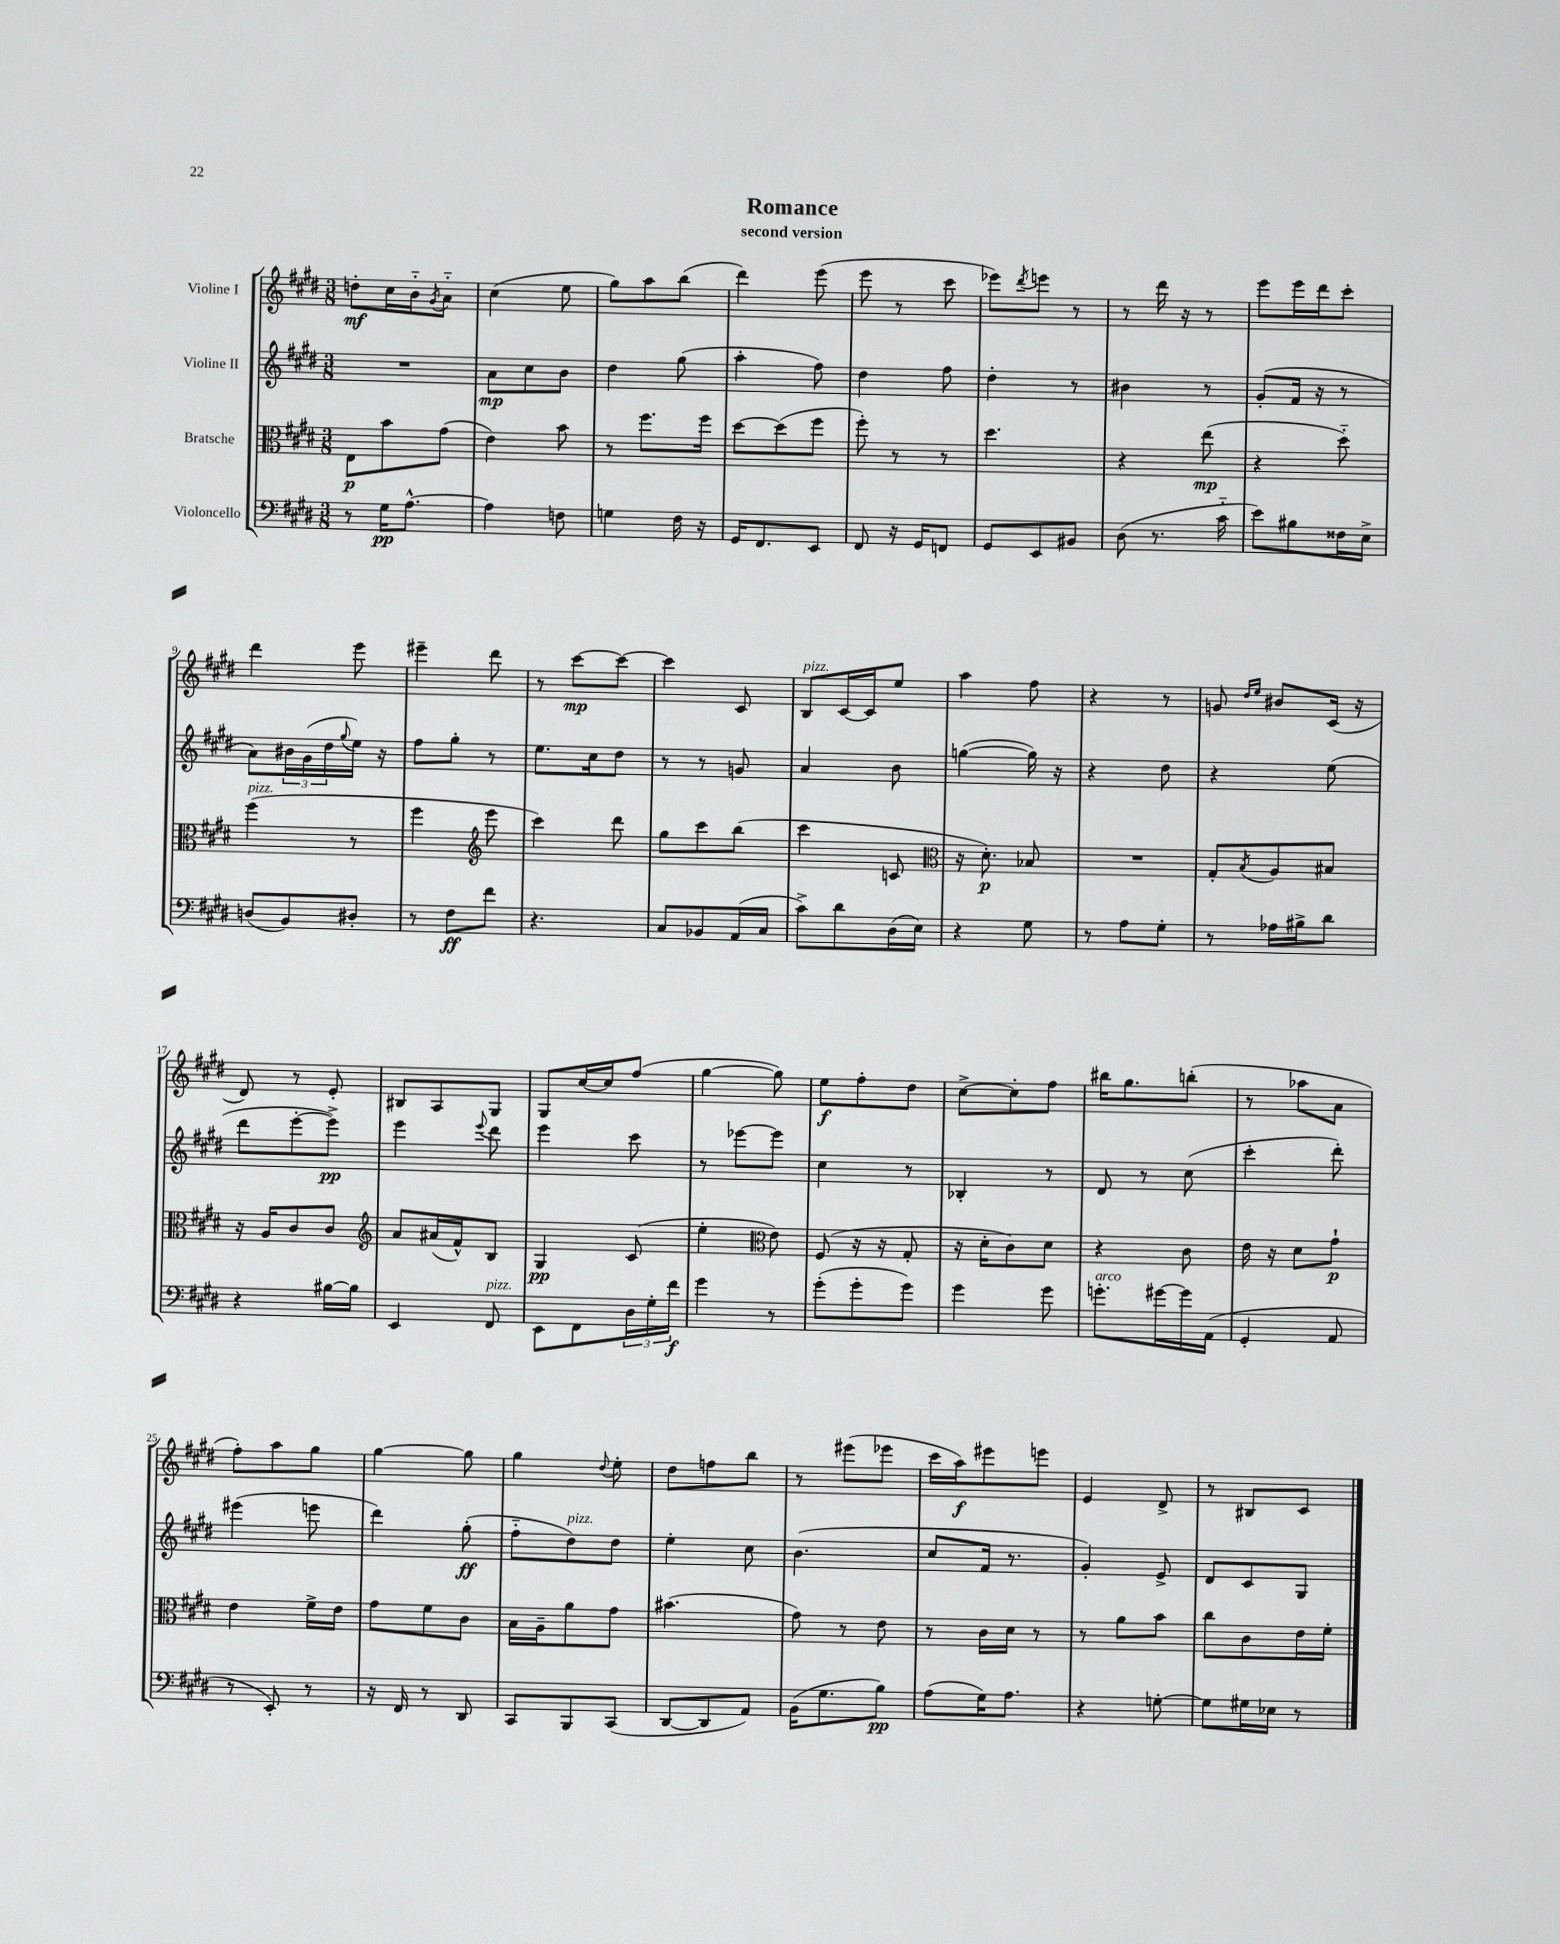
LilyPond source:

\header { title = "Romance" subtitle = "second version" }
<<
\new StaffGroup <<
\new Staff = "s0" \with { instrumentName = "Violine I" } {
    \clef treble \key e \major \numericTimeSignature \time 3/8
    d''8-.\mf cis''16 b'16-_ \acciaccatura { gis'8 } a'8-_ |
    cis''4( e''8 |
    gis''8) a''8 b''8( |
    dis'''4) e'''8( |
    e'''8 r8 cis'''8 |
    ees'''8) \acciaccatura { dis'''8 } e'''8 r8 |
    r8 dis'''16 r16 r8 |
    e'''8 e'''16 dis'''16 cis'''8-. |
    dis'''4 e'''8 |
    eis'''4-- dis'''8 |
    r8 cis'''8~\mp cis'''8~ |
    cis'''4 cis'8 |
    b8^\markup { \italic "pizz." } cis'16~ cis'16 e''8 |
    a''4 fis''8 |
    r4 r8 |
    g'8 \grace { dis''16 e''16 } bis'8 cis'16( r16 |
    dis'8) r8 e'8-. |
    bis8 a8 gis8 |
    gis8 cis''16~ cis''16 fis''8( |
    gis''4~ gis''8) |
    e''8\f fis''8-. dis''8 |
    cis''8~-> cis''8-. fis''8 |
    bis''16 gis''8. b''8-.( |
    r8 aes''8 a'8 |
    fis''8-.) a''8 gis''8 |
    gis''4~ gis''8 |
    gis''4 \appoggiatura { dis''8 } e''8-. |
    dis''8 f''8 b''8 |
    r8 eis'''8( ees'''8 |
    cis'''16 a''16\f) eis'''8 e'''8 |
    e'4 dis'8-> |
    r8 bis8 cis'8 \bar "|." |
}
\new Staff = "s1" \with { instrumentName = "Violine II" } {
    \clef treble \key e \major \numericTimeSignature \time 3/8
    R4. |
    a'8\mp cis''8 b'8 |
    dis''4 gis''8( |
    a''4-. fis''8) |
    dis''4 fis''8 |
    dis''4-. r8 |
    bis'4 r8 |
    gis'8-.( fis'16 r16 r8 |
    a'8) \tuplet 3/2 { bis'16 gis'16( dis''16 } \appoggiatura { gis''8 } e''16) r16 |
    fis''8 gis''8-. r8 |
    e''8. cis''16 dis''8 |
    r8 r8 g'8 |
    a'4 b'8 |
    g''4~( g''16) r16 |
    r4 dis''8 |
    r4 e''8( |
    dis'''8 e'''8~-. e'''8->\pp) |
    e'''4 \appoggiatura { e'''8 } dis'''8 |
    e'''4 cis'''8 |
    r8 ees'''8~ ees'''8 |
    cis''4 r8 |
    bes4-. r8 |
    dis'8 r8 cis''8( |
    cis'''4-. dis'''8-.) |
    eis'''4( e'''8 |
    dis'''4) gis''8-.\ff( |
    fis''8-_ dis''8^\markup { \italic "pizz." }) dis''8 |
    e''4-. cis''8 |
    b'4.( |
    cis''8 fis'16 r8. |
    gis'4-.) e'8-> |
    dis'8 cis'8 gis8 \bar "|." |
}
\new Staff = "s2" \with { instrumentName = "Bratsche" } {
    \clef alto \key e \major \numericTimeSignature \time 3/8
    e8\p b'8 gis'8( |
    e'4) b'8 |
    r8 fis''8. fis''16 |
    dis''8~ dis''8( fis''8 |
    fis''8-.) r8 r8 |
    dis''4. |
    r4 e''8\mp( |
    r4 dis''8-_) |
    fis''4^\markup { \italic "pizz." }( r8 |
    fis''4 \clef treble e'''8 |
    cis'''4) dis'''8 |
    gis''8 cis'''8 b''8( |
    cis'''4 c'8 |
    \clef alto r16 dis'8.-.\p) bes8 |
    R4. |
    gis8-. \acciaccatura { b8 } a8 bis8 |
    r16 a16 cis'8 cis'8 |
    \clef treble a'8 ais'16( fis'16-^) b8 |
    gis4\pp cis'8( |
    e''4-. \clef alto e'8) |
    fis8( r16 r16 gis8-. |
    r16 dis'16-. cis'8) dis'8 |
    r4 cis'8 |
    e'16 r16 dis'8 gis'8-!\p |
    e'4 fis'16-> e'16 |
    gis'8 fis'8 cis'8 |
    b16 a16-- a'8 gis'8 |
    bis'4.( |
    gis'8) r8 e'8 |
    r8 cis'16 dis'16 r8 |
    r8 a'8 b'8 |
    cis''8 cis'8 e'16 fis'16-. \bar "|." |
}
\new Staff = "s3" \with { instrumentName = "Violoncello" } {
    \clef bass \key e \major \numericTimeSignature \time 3/8
    r8 gis16\pp a8.~-^ |
    a4 f8 |
    g4 fis16 r16 |
    gis,16 fis,8. e,8 |
    fis,8 r16 gis,16 f,8 |
    gis,8 e,8 bis,8 |
    dis8( r8. cis'16-_ |
    e'8) bis8 fisis16 e16-> |
    d8( b,8) dis8-. |
    r8 fis8\ff fis'8 |
    r4. |
    cis8 bes,8 a,16( cis16 |
    cis'8->) dis'8 dis16( e16) |
    r4 gis8 |
    r8 a8 gis8-. |
    r8 aes16 bis16-> dis'8 |
    r4 bis16~ bis16 |
    e,4 fis,8^\markup { \italic "pizz." } |
    e,8 fis,8 \tuplet 3/2 { dis16 gis16-. fis'16\f } |
    gis'4 r8 |
    gis'8-.( gis'8-. gis'8) |
    gis'4 gis'8 |
    g'8.-.^\markup { \italic "arco" } gis'16~ gis'16 a,16( |
    gis,4-. a,8 |
    r8 e,8-.) r8 |
    r16 fis,16 r8 dis,8 |
    cis,8 b,,8 cis,8( |
    dis,8~ dis,8 a,8) |
    b,16( gis8. b8\pp) |
    a8( gis16) a8. |
    r4 g8~-. |
    g8 gis16 ees16 r8 \bar "|." |
}
>>
>>
